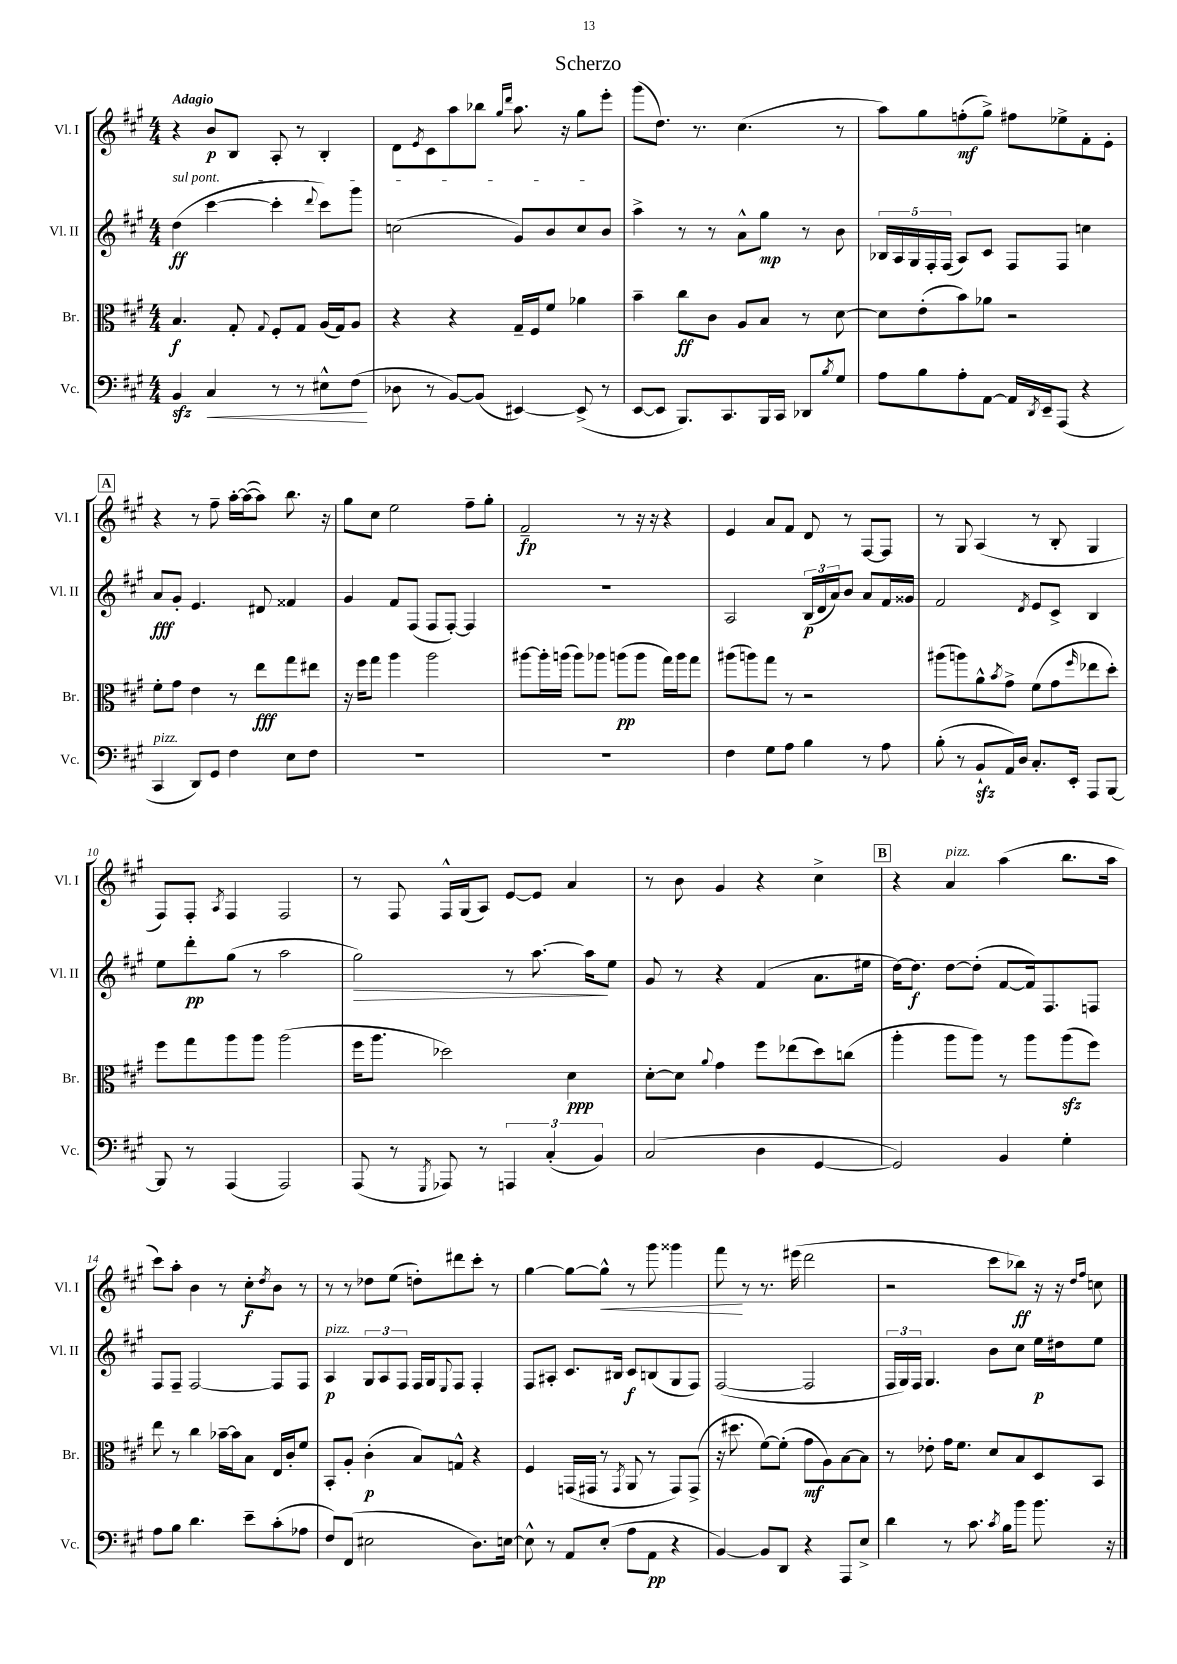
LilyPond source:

\header { title = "Scherzo" }
<<
\new StaffGroup <<
\new Staff = "s0" \with { instrumentName = "Vl. I" shortInstrumentName = "Vl. I" } {
    \clef treble \key a \major \numericTimeSignature \time 4/4 \tempo "Adagio"
    r4 b'8\p b8 a8-. r8 b4-. |
    d'8 \acciaccatura { e'8 } cis'8 a''8 bes''8 \grace { gis''16 d'''16 } a''8. r16 gis''8 e'''8-. |
    gis'''8( d''8.) r8. cis''4.( r8 |
    a''8) gis''8 f''8-.\mf( gis''8->) fis''8 ees''8-> fis'8-. e'8-. |
    \mark \markup { \box "A" } r4 r8 fis''8-- a''16~-. a''16~( a''8) b''8. r16 |
    gis''8 cis''8 e''2 fis''8-- gis''8-. |
    fis'2--\fp r8 r16 r16 r4 |
    e'4 a'8 fis'8 d'8 r8 fis8~ fis8 |
    r8 gis8 a4( r8 b8-. gis4 |
    fis8) fis8-. \acciaccatura { a8 } fis4 fis2 |
    r8 fis8 fis16-^ gis16( a8) e'8~ e'8 a'4 |
    r8 b'8 gis'4 r4 cis''4-> |
    \mark \markup { \box "B" } r4 a'4^\markup { \italic "pizz." } a''4( b''8. a''16 |
    cis'''8) a''8-. b'4 r8 cis''8-.\f \acciaccatura { d''8 } b'8 r8 |
    r8 r8 des''8 e''8( d''8-.) dis'''8 cis'''8-. r8 |
    gis''4~ gis''8~ gis''8-^\< r8 gis'''8 gisis'''4 |
    fis'''8\! r8 r8. eis'''16( d'''2 |
    r2 cis'''8 bes''8\ff) r16 r16 \grace { d''16 fis''16 } c''8 \bar "|." |
}
\new Staff = "s1" \with { instrumentName = "Vl. II" shortInstrumentName = "Vl. II" } {
    \clef treble \key a \major \numericTimeSignature \time 4/4
    \once \override TextSpanner.bound-details.left.text = \markup { \italic "sul pont." } d''4\ff\startTextSpan( cis'''4~ cis'''4-. \appoggiatura { d'''8 } cis'''8) gis'''8 |
    c''2( gis'8) b'8 c''8 b'8\stopTextSpan |
    a''4-> r8 r8 a'8-^ gis''8\mp r8 b'8 |
    \tuplet 5/4 { bes16 a16 gis16 fis16-. fis16( } a8) cis'8 fis8 fis8 c''4 |
    \mark \markup { \box "A" } a'8\fff gis'8-. e'4. dis'8 fisis'4 |
    gis'4 fis'8 fis8( fis8 fis8~-.) fis4 |
    R1 |
    a2 \tuplet 3/2 { b16\p( d'16 a'16) } b'8 a'8 fis'16 gisis'16 |
    fis'2 \acciaccatura { d'8 } e'8 cis'8-> b4 |
    e''8 d'''8-.\pp gis''8( r8 a''2 |
    gis''2\>) r8 a''8.~ a''16\! e''8 |
    gis'8 r8 r4 fis'4( a'8. eis''16 |
    \mark \markup { \box "B" } d''16~) d''8.\f d''8~ d''8-.( fis'8~ fis'16) fis8. f8 |
    fis8 fis8-- fis2~ fis8 fis8 |
    a4\p^\markup { \italic "pizz." } \tuplet 3/2 { gis8 a8 fis8 } fis16 gis16 \appoggiatura { e8 } fis8 fis4-. |
    fis8 ais8-. cis'8. bis16 cis'8\f b8( gis8 fis8) |
    fis2~( fis2 |
    \tuplet 3/2 { fis16 gis16) fis16 } gis4. b'8 cis''8 e''16\p dis''16 e''8 \bar "|." |
}
\new Staff = "s2" \with { instrumentName = "Br." shortInstrumentName = "Br." } {
    \clef alto \key a \major \numericTimeSignature \time 4/4
    b4.\f gis8-. \appoggiatura { gis8 } fis8-. gis8 a16( gis16) a8 |
    r4 r4 gis16-- fis16 fis'8 aes'4 |
    b'4-- cis''8\ff cis'8 a8 b8 r8 d'8~ |
    d'8 e'8-.( b'8) aes'8 r2 |
    \mark \markup { \box "A" } fis'8-. gis'8 e'4 r8 e''8\fff gis''8 eis''8 |
    r16 fis''16 gis''8 a''4 a''2 |
    ais''8~ ais''16-. a''16( a''8) aes''8 a''8\pp( a''8 gis''16) a''16 gis''8 |
    ais''8( a''8) gis''8 r8 r2 |
    ais''8( a''8) a'8-^ \acciaccatura { b'8 } gis'8-> fis'8( gis'8 \grace { fis''16 } ees''8 d''8-.) |
    fis''8 gis''8 a''8 a''8 a''2( |
    fis''16 a''8. des''2) d'4\ppp |
    d'8~-. d'8 \appoggiatura { a'8 } gis'4 fis''8 ees''8( d''8) c''8( |
    \mark \markup { \box "B" } a''4-. a''8 a''8) r8 a''8 a''8\sfz( fis''8) |
    e''8 r8 cis''4 bes'16~-- bes'16 b8 e16 cis'16-. fis'8 |
    b,8-. a8-. cis'4-.\p( b8) g8-^ r4 |
    fis4 g,16( gis,16 r8 \acciaccatura { gis,8 } a,8 r8 gis,8) gis,8->( |
    r16 dis''8. fis'8~) fis'8-.( gis'8\mf a8) b8~ b8 |
    r8 ees'8-. gis'16 fis'8. d'8 b8 d8 b,8 \bar "|." |
}
\new Staff = "s3" \with { instrumentName = "Vc." shortInstrumentName = "Vc." } {
    \clef bass \key a \major \numericTimeSignature \time 4/4
    b,4\sfz cis4\< r8 r8 eis8-^ fis8\!( |
    des8 r8 b,8~) b,8( eis,4~) eis,8->( r8 |
    e,8~ e,8 b,,8.) cis,8. b,,16 cis,16 des,8 \acciaccatura { b8 } gis8 |
    a8 b8 a8-. a,8~ a,16 \acciaccatura { d,8 } e,16-- a,,8( r4 |
    \mark \markup { \box "A" } cis,4^\markup { \italic "pizz." } d,8) gis,8 fis4 e8 fis8 |
    R1 |
    R1 |
    fis4 gis8 a8 b4 r8 a8 |
    b8-.( r8 b,8-!\sfz a,16) d16 cis8.-. e,16-. a,,8 b,,8~ |
    b,,8 r8 a,,4( a,,2) |
    a,,8( r8 \acciaccatura { gis,,8 } aes,,8) r8 \tuplet 3/2 { a,,4 cis4-.( b,4) } |
    cis2( d4 gis,4~ |
    \mark \markup { \box "B" } gis,2) b,4 gis4-. |
    a8 b8 d'4. e'8-- cis'8-.( aes8 |
    fis8) fis,8( eis2 d8.) e16~ |
    e8-^ r8 a,8 e8-.( a8 a,8\pp r4 |
    b,4~) b,8 d,8 r4 a,,8 e8-> |
    d'4 r8 cis'8. \acciaccatura { cis'8 } b16 b'8 b'8. r16 \bar "|." |
}
>>
>>
